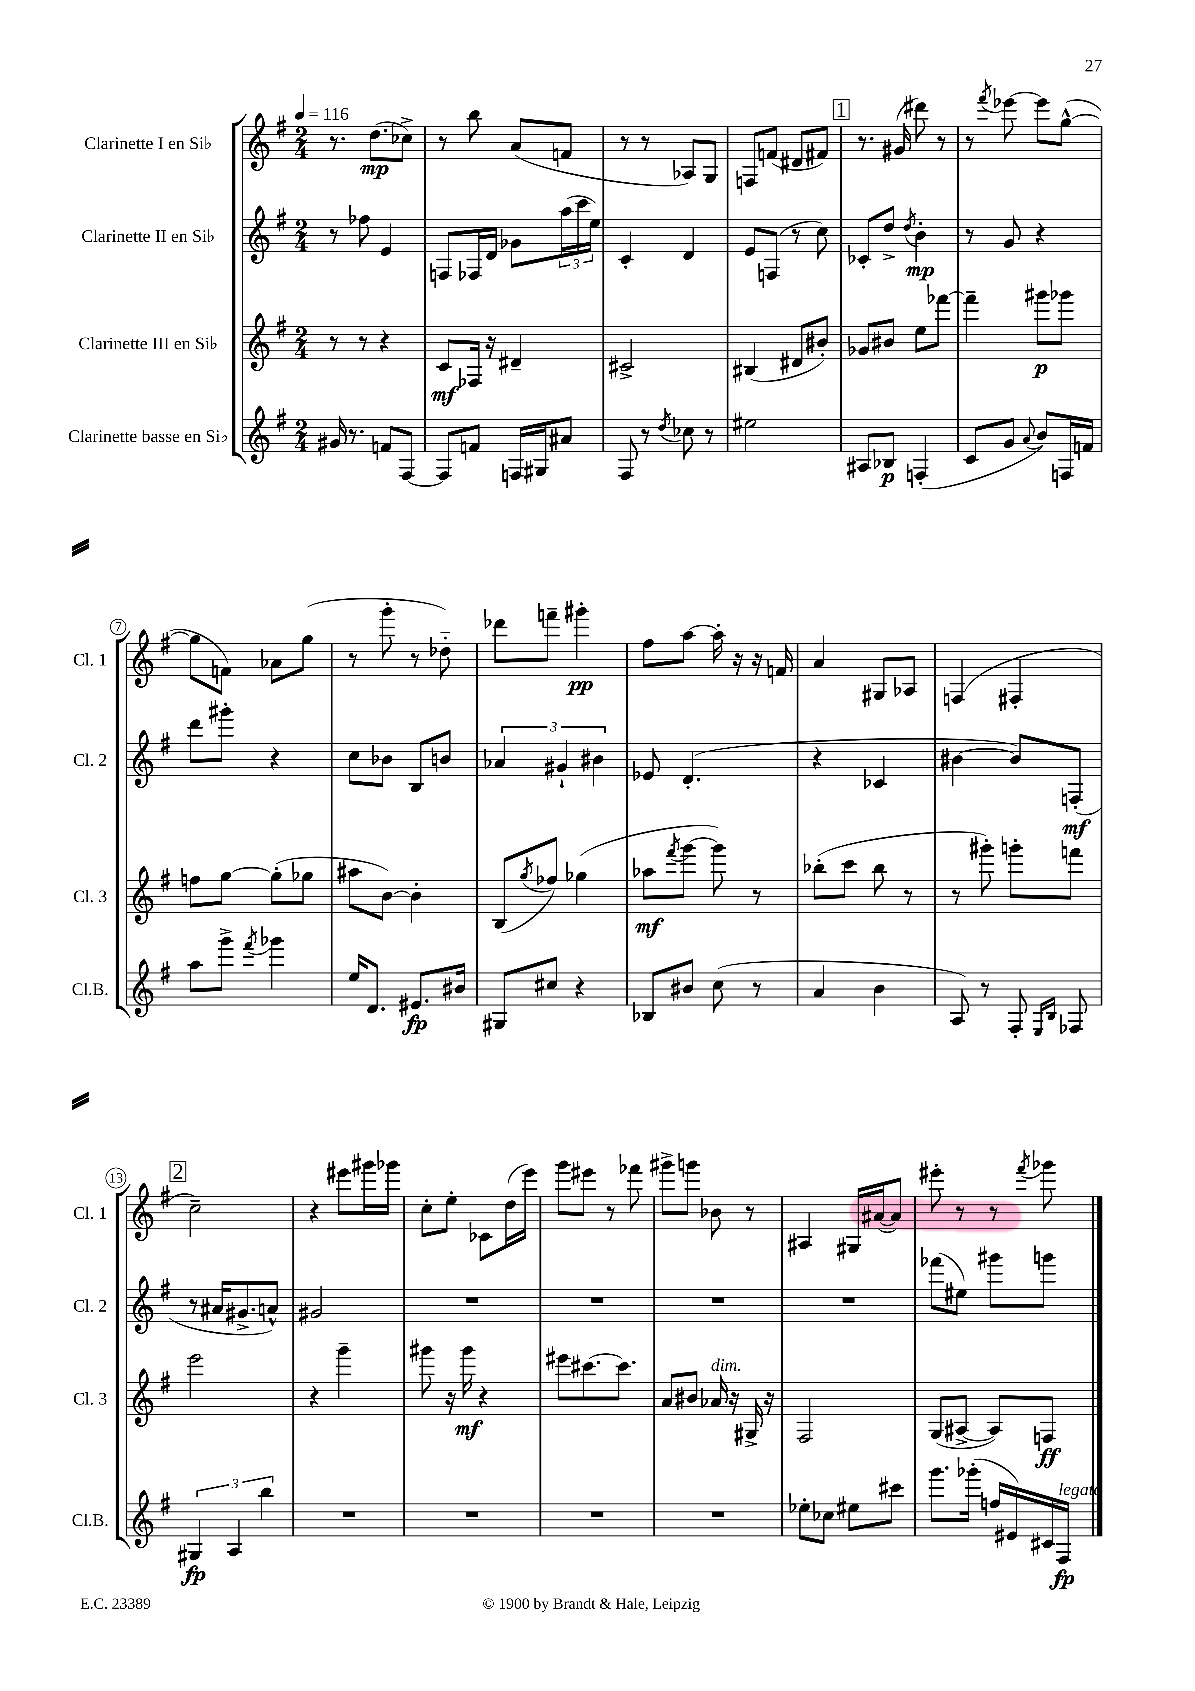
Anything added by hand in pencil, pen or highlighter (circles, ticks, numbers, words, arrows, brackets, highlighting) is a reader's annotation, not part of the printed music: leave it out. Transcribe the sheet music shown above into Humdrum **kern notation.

**kern	**kern	**kern	**kern
*staff4	*staff3	*staff2	*staff1
*clefG2	*clefG2	*clefG2	*clefG2
*k[f#]	*k[f#]	*k[f#]	*k[f#]
*M2/4	*M2/4	*M2/4	*M2/4
*MM116	*MM116	*MM116	*MM116
16g#	8r	8r	8.r
8.r	.	.	.
.	8r	8ff-	.
.	.	.	(8.dd
8f	4r	4e	.
[8F#	.	.	8cc-^)
=	=	=	=
8F#]	8c	8F	8r
8f	16F-	16F-	8bb
.	16r	16d	.
16F	4d#~	8g-	(8a
16G#	.	.	.
8a#	.	(24aa	8f
.	.	24ccc	.
.	.	24ee)	.
=	=	=	=
8F#	2c#^	4c'	8r
8r	.	.	8r
8qdd	.	.	.
8cc-	.	4d	8A-)
8r	.	.	8G
=	=	=	=
2ee#	(4B#	8e	8F
.	.	(8F	(8f
.	8d#	8r	8d#
.	8b#')	8cc)	8f#)
=	=	=	=
8A#	8g-	8c-'	8.r
8B-	8b#	8dd^	.
.	.	.	(16g#
.	.	8qdd	.
(4F'	8ee	4b'	8ddd#)
.	[8fff-	.	8r
=	=	=	=
8c	4fff-~]	8r	8r
.	.	.	8qfff#
8g	.	8g	[8eee-
8qqa	.	.	.
8b)	8ggg#	4r	8eee-]
16F	8ggg-	.	([8gg^^
16f	.	.	.
=	=	=	=
8aa	8ff	8ddd	8gg]
8ggg^	[8gg	8ggg#'	8f)
8qfff#	.	.	.
4ggg-	(8gg']	4r	8a-
.	8gg-	.	(8gg
=	=	=	=
16ee	8aa#	8cc	8r
8.d	.	.	.
.	[8b)	8b-	8ggg'
8.e#	4b']	8B	8r
.	.	8b	8dd-'~)
16b#	.	.	.
=	=	=	=
8G#	(8B	6a-	8ddd-
.	8qgg	.	.
8cc#	8ff-)	.	8fff~
.	.	6g#`	.
4r	(4gg-	.	4ggg#'
.	.	6b#	.
=	=	=	=
8B-	8aa-	8e-	8ff#
.	8qfff#	.	.
8b#	[8ggg	(4.d'	[8aa
(8cc	8ggg])	.	16aa']
.	.	.	16r
8r	8r	.	16r
.	.	.	16f
=	=	=	=
4a	(8bb-'	4r	4a
.	8ccc	.	.
4b	8bb-	4c-	8G#
.	8r	.	8A-
=	=	=	=
8A)	8r	[4b#	(4F
8r	8ggg#')	.	.
8F#'	8ggg'	8b#])	4F#'
16qqE	.	.	.
16qqB	.	.	.
8F-	8fff	(8F'	.
=	=	=	=
6G#	2eee	8r	2cc~)
.	.	16a#	.
6A	.	.	.
.	.	8.g#^	.
6bb	.	.	.
.	.	8a^^)	.
=	=	=	=
2r	4r	2g#	4r
.	4ggg~	.	8eee#
.	.	.	16ggg#
.	.	.	16ggg-
=	=	=	=
2r	8ggg#	2r	8cc'
.	16r	.	8ee'
.	16ggg#	.	.
.	4r	.	8c-
.	.	.	(16dd
.	.	.	16eee)
=	=	=	=
2r	8eee#	2r	8ggg
.	[8.ccc#	.	8eee#
.	.	.	8r
.	8.ccc#]	.	.
.	.	.	8fff-
=	=	=	=
2r	8a	2r	8ggg#^
.	8b#	.	8ggg
.	16a-	.	8b-
.	16r	.	.
.	16G#^	.	8r
.	16r	.	.
=	=	=	=
8ee-'	2F#	2r	4A#
8cc-	.	.	.
8ee#	.	.	16G#
.	.	.	([16a#
8ccc#	.	.	8a#])
=	=	=	=
8.ggg	(8G	(8fff-	8eee#'
.	[8A#^	8ee#)	8r
(16ggg-'	.	.	.
16ff	8A#])	8ggg#	8r
16e#)	.	.	.
.	.	.	8qfff#
16c#	8F	8ggg	8ggg-
16F#	.	.	.
==	==	==	==
*-	*-	*-	*-
